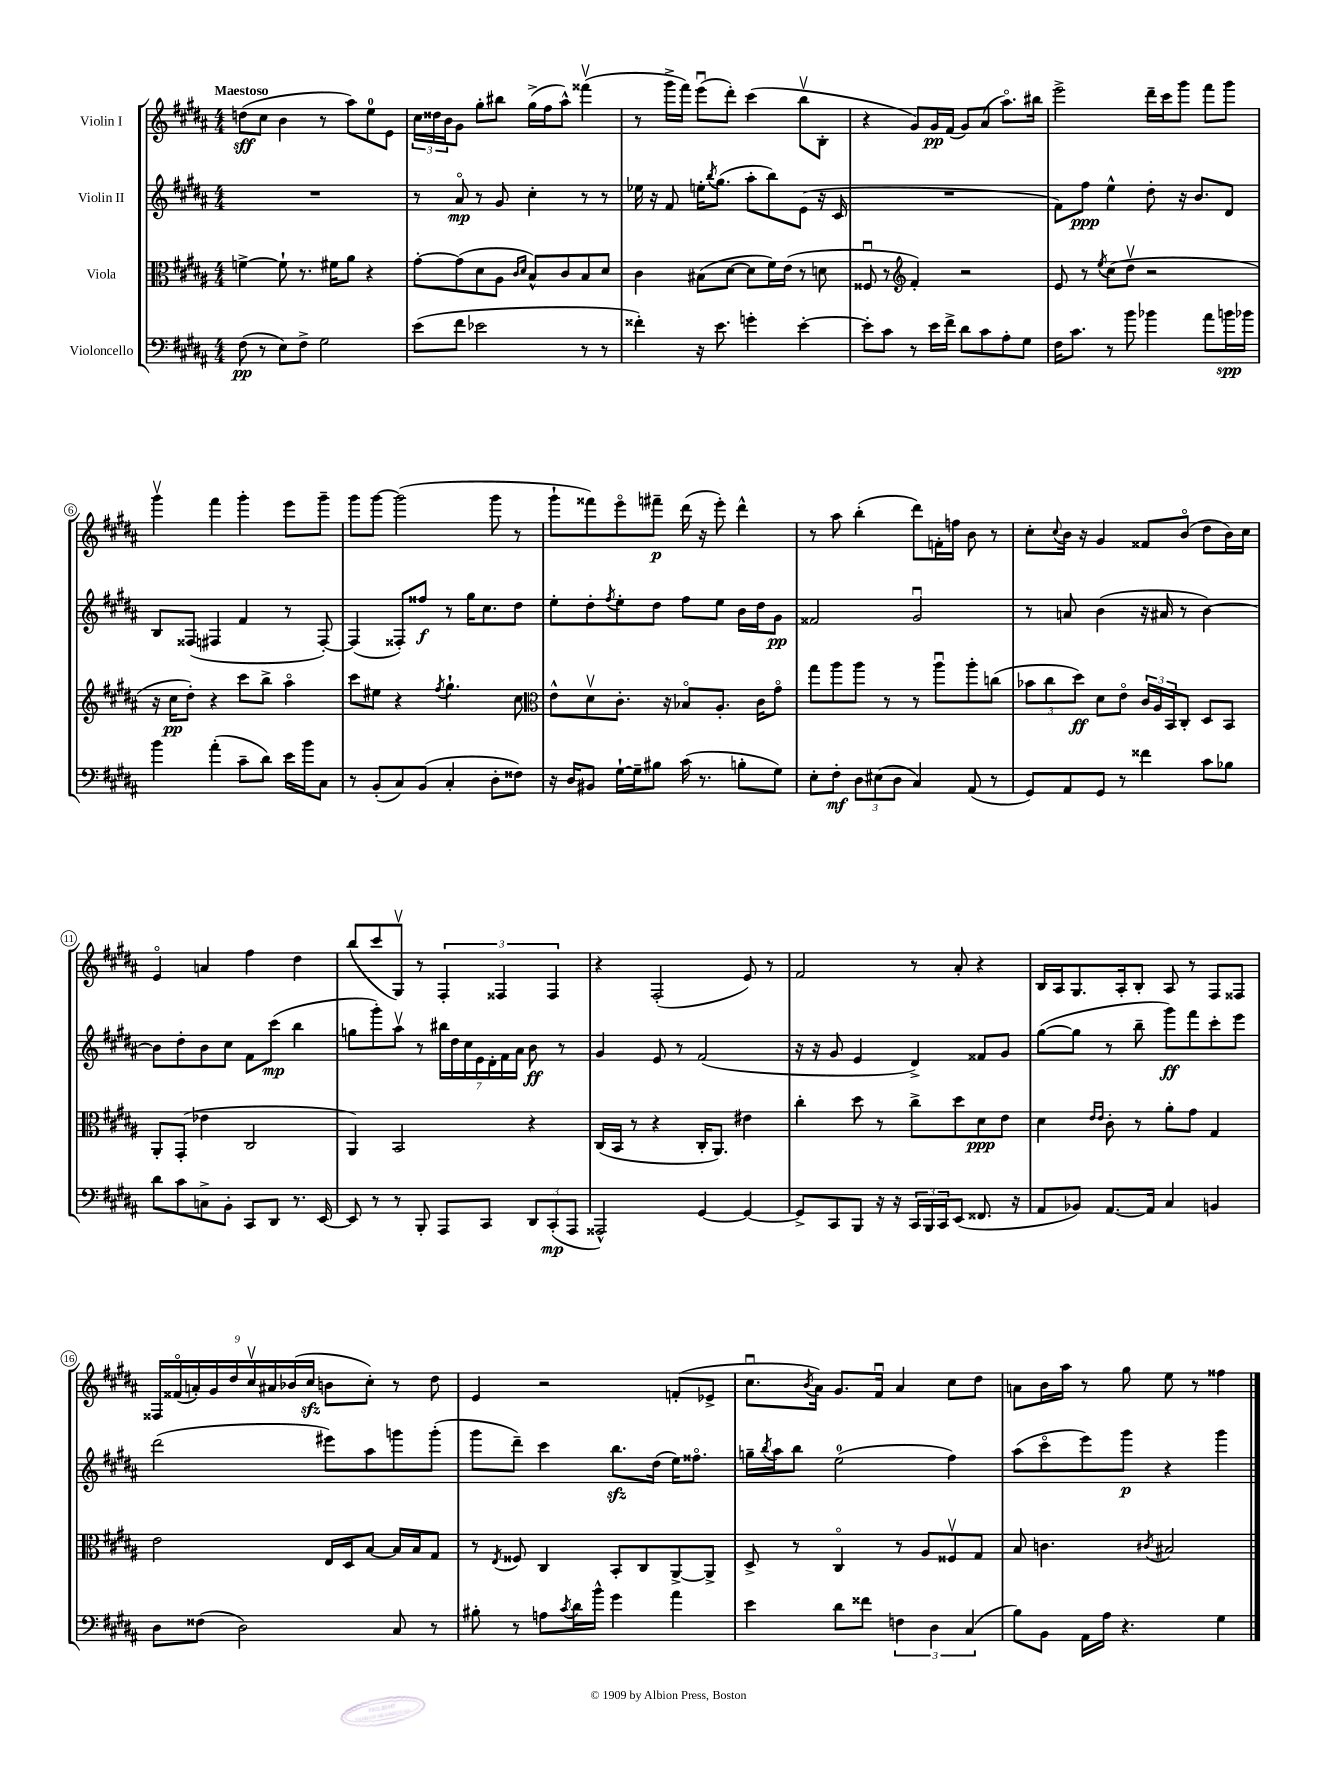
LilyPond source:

<<
\new StaffGroup <<
\new Staff = "s0" \with { instrumentName = "Violin I" } {
    \clef treble \key b \major \numericTimeSignature \time 4/4 \tempo "Maestoso"
    d''8\sff( cis''8 b'4 r8 ais''8) e''8-0 e'8 |
    \tuplet 3/2 { cis''16 disis''16 b'16 } gis'8 gis''8-. bis''8 gis''16->( fis''16 ais''8-^) fisis'''4\upbow( |
    r8 gis'''16-> fis'''16) e'''8\downbow( dis'''8-.) cis'''4( b''8\upbow b8-. |
    r4 gis'8) gis'16\pp fis'16( gis'8) ais'8( ais''8.\flageolet) bis''16 |
    e'''2-> dis'''16-- cis'''16 gis'''8 fis'''8 gis'''8 |
    gis'''4\upbow fis'''4 gis'''4-. e'''8 gis'''8-- |
    gis'''8 gis'''8~ gis'''2( gis'''8 r8 |
    gis'''8-! fisis'''8) e'''8\flageolet fis'''8--\p dis'''16( r16 e'''8-.) dis'''4-^ |
    r8 ais''8 b''4-.( dis'''8) f'16-. f''16 b'8 r8 |
    cis''8-. \appoggiatura { cis''8 } b'16 r16 gis'4 fisis'8 b'8\flageolet( dis''8 b'16) cis''16 |
    e'4\flageolet a'4 fis''4 dis''4 |
    b''8( cis'''8 gis8\upbow) r8 \tuplet 3/2 { fis4-. fisis4 fisis4 } |
    r4 fis2-.( e'8) r8 |
    fis'2 r8 ais'8-. r4 |
    b16 ais16 gis8. ais16-. b8-. ais8 r8 fis8 fisis8 |
    \tuplet 9/8 { fisis16 fisis'16\flageolet( a'16-.) gis'16 dis''16 cis''16\upbow ais'16 bes'16( cis''16\sfz } b'8 cis''8-.) r8 dis''8 |
    e'4 r2 f'8-.( ees'8-> |
    cis''8.\downbow \acciaccatura { b'8 } ais'16) gis'8. fis'16\downbow ais'4 cis''8 dis''8 |
    a'8 b'16 ais''16 r8 gis''8 e''8 r8 fisis''4 \bar "|." |
}
\new Staff = "s1" \with { instrumentName = "Violin II" } {
    \clef treble \key b \major \numericTimeSignature \time 4/4
    R1 |
    r8 ais'8\flageolet\mp r8 gis'8 cis''4-. r8 r8 |
    ees''16 r16 fis'8 e''16-. \acciaccatura { b''8 } gis''8.( ais''8-. b''8) e'8( r16 cis'16 |
    R1 |
    fis'8) fis''8\ppp e''4-^ dis''8-. r16 b'8. dis'8 |
    b8 fisis8( fis4 fis'4 r8 fis8~-.) |
    fis4( fisis8-.) fisis''8\f r8 gis''16 cis''8. dis''8 |
    e''8-. dis''8-. \acciaccatura { fis''8 } e''8-. dis''8 fis''8 e''8 b'16 dis''16 gis'8\pp |
    fisis'2 gis'2\downbow |
    r8 a'8 b'4( r16 ais'16 r8 b'4~) |
    b'8 dis''8-. b'8 cis''8 fis'8 cis'''8\mp( b''4 |
    g''8 gis'''8-.) ais''8\upbow r8 \tuplet 7/4 { bis''16 dis''16 cis''16 e'16 dis'16-. fis'16 ais'16 } b'8\ff r8 |
    gis'4 e'8 r8 fis'2( |
    r16 r16 gis'8 e'4 dis'4->) fisis'8 gis'8 |
    gis''8~( gis''8 r8 b''8-- gis'''8\ff) fis'''8 cis'''8-. e'''8 |
    dis'''2( eis'''8) ais''8 g'''8 g'''8-.( |
    gis'''8 dis'''8--) cis'''4 b''8.\sfz dis''16( e''16) fisis''8.\flageolet |
    g''16-- \acciaccatura { b''8 } ais''16 b''8 e''2-0( fis''4) |
    ais''8( cis'''8\flageolet e'''8) gis'''8\p r4 gis'''4 \bar "|." |
}
\new Staff = "s2" \with { instrumentName = "Viola" } {
    \clef alto \key b \major \numericTimeSignature \time 4/4
    f'4~-> f'8-! r8. fis'16 ais'8 r4 |
    gis'8~-. gis'8( dis'8 ais8 \grace { cis'16 dis'16 } b8-^) cis'8 b8 dis'8 |
    cis'4 bis8( dis'8~ dis'8 fis'16) e'16( r8 d'8 |
    fisis8\downbow r8 \clef treble fis'4-.) r2 |
    e'8 r8 \acciaccatura { e''8 } cis''8( dis''8\upbow r2 |
    r16 cis''16\pp dis''8-.) r4 cis'''8 b''8-> ais''4\flageolet |
    cis'''8 eis''8 r4 \acciaccatura { fis''8 } gis''4.-! cis''8 |
    \clef alto e'8-^ dis'8\upbow cis'8.-. r16 bes8\flageolet ais8.-. cis'16 gis'8\flageolet |
    gis''8 ais''8 ais''8 r8 r8 ais''8\downbow ais''8-. c''8( |
    \tuplet 3/2 { bes'8 cis''8 dis''8\ff) } dis'8 e'8\flageolet \tuplet 3/2 { cis'16 ais16 b,16 } cis8-. dis8 b,8 |
    ais,8-. gis,8-.( ees'4 cis2 |
    ais,4) b,2 r4 |
    cis16( b,16 r8 r4 cis16-. ais,8.) eis'4 |
    cis''4-. dis''8 r8 cis''8-> dis''8 dis'8\ppp e'8 |
    dis'4 \grace { e'16 e'16 } cis'8-. r8 ais'8-. gis'8 gis4 |
    e'2 e16 dis16 b8~ b16 b16 gis8 |
    r8 \acciaccatura { e8 } fisis8 cis4 b,8-. cis8 ais,8~-> ais,8-> |
    dis8-> r8 cis4\flageolet r8 ais8 fisis8\upbow gis8 |
    b8 c'4. \acciaccatura { cis'8 } bis2 \bar "|." |
}
\new Staff = "s3" \with { instrumentName = "Violoncello" } {
    \clef bass \key b \major \numericTimeSignature \time 4/4
    fis8\pp( r8 e8) fis8-> gis2 |
    e'8( fis'8 ees'2 r8 r8 |
    fisis'4-.) r16 e'8. g'4-. e'4~-. |
    e'8-. cis'8 r8 e'16 fis'16-> dis'8 cis'8 ais8-. gis8 |
    fis16 cis'8. r8 b'8 bes'4 ais'8 b'16\spp bes'16 |
    b'4 ais'4-.( cis'8-- dis'8) e'16 b'16 cis8 |
    r8 b,8-.( cis8) b,8( cis4-. dis8-. fisis8) |
    r16 dis16 bis,8 gis16~-! gis16-- bis8 cis'16( r8. b8-. gis8) |
    e8-. fis8-.\mf \tuplet 3/2 { dis8 eis8( dis8 } cis4) ais,8( r8 |
    gis,8) ais,8 gis,8 r8 fisis'4 cis'8 bes8 |
    dis'8 cis'8 c8-> b,8-. cis,8 dis,8 r8. e,16~ |
    e,8 r8 r8 b,,8-. ais,,8 cis,8 \tuplet 3/2 { dis,8 cis,8-.\mp( ais,,8 } |
    aisis,,2-^) gis,4~ gis,4~ |
    gis,8-> cis,8 b,,8 r16 r16 \tuplet 3/2 { cis,16 b,,16 cis,16 } e,8( fisis,8. r16 |
    ais,8 bes,8) ais,8.~ ais,16 cis4 b,4 |
    dis8 fisis8( dis2) cis8 r8 |
    bis8-. r8 a8 \acciaccatura { cis'8 } dis'16 b'16-^ gis'4 ais'4 |
    e'4 dis'8 fisis'8 \tuplet 3/2 { f4 dis4 cis4( } |
    b8) b,8 ais,16 ais16 r4. gis4 \bar "|." |
}
>>
>>
\layout { \context { \Score \override BarNumber.stencil = #(make-stencil-circler 0.1 0.3 ly:text-interface::print) } }
